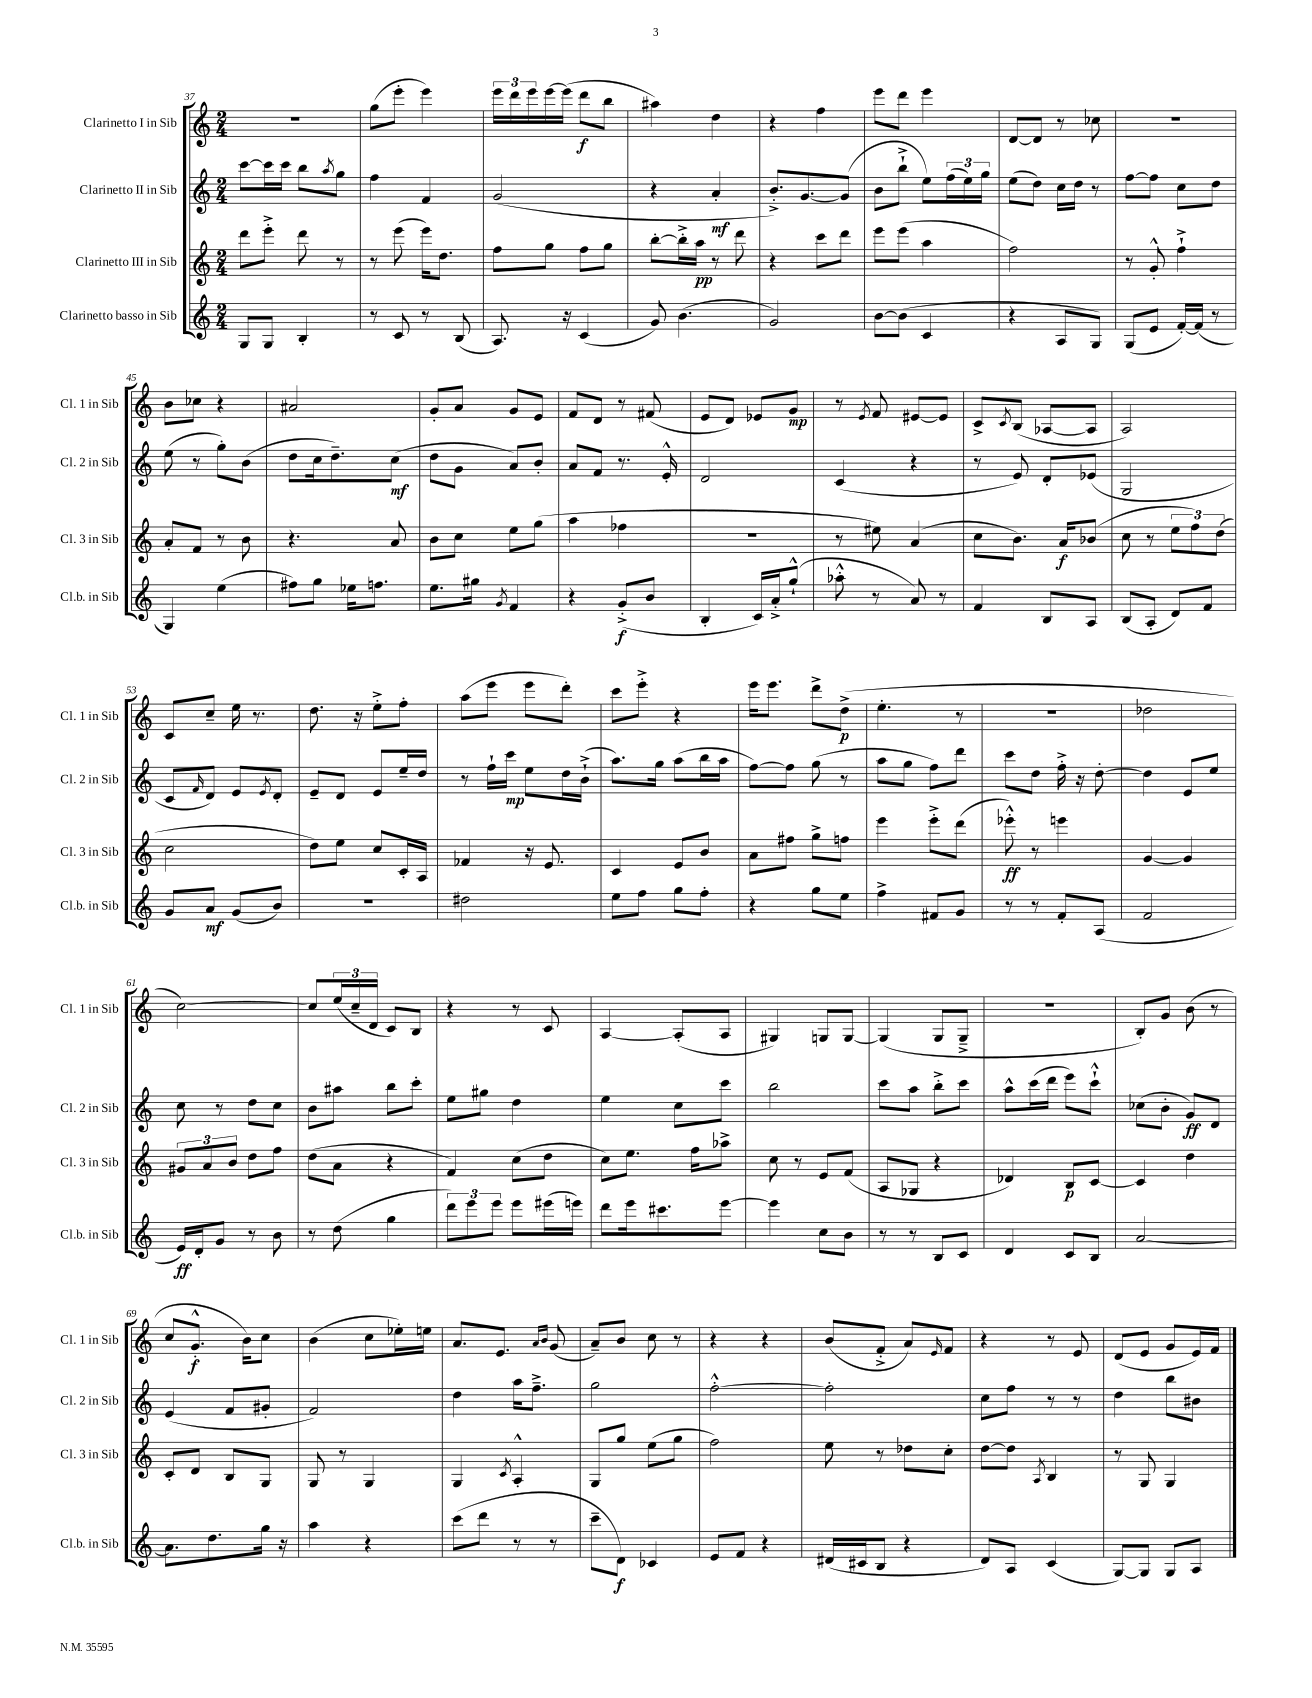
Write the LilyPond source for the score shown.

<<
\new StaffGroup <<
\new Staff = "s0" \with { instrumentName = "Clarinetto I in Sib" shortInstrumentName = "Cl. 1 in Sib" } {
    \clef treble \key c \major \numericTimeSignature \time 2/4
    r2 |
    g''8( e'''8-. e'''4) |
    \tuplet 3/2 { e'''16 d'''16 e'''16 } e'''16~ e'''16( d'''8\f b''8 |
    ais''4) d''4 |
    r4 f''4 |
    e'''8 d'''8 e'''4 |
    d'8~ d'8 r8 ces''8 |
    R2 |
    b'8 ces''8 r4 |
    ais'2 |
    g'8-. a'8 g'8 e'8 |
    f'8 d'8 r8 fis'8( |
    e'8 d'8) ees'8 g'8\mp |
    r8 \acciaccatura { e'8 } f'8 eis'8~ eis'8 |
    c'8-> \acciaccatura { c'8 } b8( aes8~ aes8 |
    a2) |
    c'8 c''8-- e''16 r8. |
    d''8. r16 e''8-.-> f''8-. |
    a''8( e'''8 e'''8 d'''8-.) |
    c'''8 e'''8-.-> r4 |
    e'''16 e'''8. d'''8-> d''8->\p( |
    e''4.-. r8 |
    r2 |
    des''2 |
    c''2~) |
    c''8 \tuplet 3/2 { e''16( c''16-- d'16 } c'8) b8 |
    r4 r8 c'8 |
    a4~ a8-.( a8 |
    gis4) g8 g8~ |
    g4( g8 g8---> |
    r2 |
    b8-.) g'8 b'8( r8 |
    c''8 g'8.-.-^\f b'16) c''8 |
    b'4( c''8 ees''16-.) e''16 |
    a'8. e'8. \grace { a'16 b'16 } g'8( |
    a'8--) b'8 c''8 r8 |
    r4 r4 |
    b'8( f'8-.-> a'8) \grace { e'16 } f'8 |
    r4 r8 e'8 |
    d'8( e'8 g'8 e'16) f'16 \bar "|." |
}
\new Staff = "s1" \with { instrumentName = "Clarinetto II in Sib" shortInstrumentName = "Cl. 2 in Sib" } {
    \clef treble \key c \major \numericTimeSignature \time 2/4
    c'''8~ c'''16 c'''16 b''8 \acciaccatura { a''8 } g''8 |
    f''4 f'4 |
    g'2( |
    r4 a'4-.\mf |
    b'8.-.->) g'8.~ g'8( |
    b'8 b''8-!-> e''8) \tuplet 3/2 { f''16( e''16) g''16 } |
    e''8( d''8) c''16 d''16 r8 |
    f''8~ f''8 c''8 d''8 |
    e''8( r8 g''8-.) b'8( |
    d''8 c''16 d''8.--) c''8\mf( |
    d''8 g'8 a'8) b'8-. |
    a'8 f'8 r8. e'16-.-^ |
    d'2 |
    c'4( r4 |
    r8 e'8) d'8-. ees'8( |
    g2 |
    c'8 \grace { f'16 } d'8) e'8 \acciaccatura { e'8 } d'8-. |
    e'8-- d'8 e'8 e''16-- d''16 |
    r8 f''16-! c'''16\mp e''8 d''16 b'16-!->( |
    a''8.) g''16 a''8( b''16 a''16 |
    f''8~) f''8 g''8( r8 |
    a''8 g''8 f''8) d'''8 |
    c'''8 d''8 f''16-.-> r16 d''8~-. |
    d''4 e'8 e''8 |
    c''8 r8 d''8 c''8 |
    b'8 ais''8 b''8 c'''8-. |
    e''8 gis''8 d''4 |
    e''4 c''8 c'''8 |
    b''2 |
    c'''8 a''8 b''8-.-> c'''8 |
    a''8-^ c'''16( d'''16 e'''8) c'''8-!-^ |
    ces''8( b'8-. g'8\ff) d'8 |
    e'4( f'8 gis'8-. |
    f'2) |
    d''4 a''16 f''8.---> |
    g''2 |
    f''2~-.-^ |
    f''2-. |
    c''8 f''8 r8 r8 |
    d''4 b''8 bis'8 \bar "|." |
}
\new Staff = "s2" \with { instrumentName = "Clarinetto III in Sib" shortInstrumentName = "Cl. 3 in Sib" } {
    \clef treble \key c \major \numericTimeSignature \time 2/4
    d'''8 e'''8-.-> d'''8 r8 |
    r8 e'''8( e'''16) d''8. |
    f''8 g''8 f''8 g''8 |
    b''8~-. b''16-.-> a''16\pp r8 d'''8 |
    r4 c'''8 d'''8 |
    e'''8 e'''8( a''4 |
    f''2) |
    r8 g'8-.-^ f''4-!-> |
    a'8-. f'8 r8 b'8 |
    r4. a'8 |
    b'8 c''8 e''8 g''8( |
    a''4 fes''4 |
    r2 |
    r8 eis''8) a'4( |
    c''8 b'8.) a'16\f bes'8( |
    c''8 r8 \tuplet 3/2 { e''8 f''8) d''8( } |
    c''2 |
    d''8) e''8 c''8 c'16-. a16 |
    fes'4 r16 e'8. |
    c'4 e'8 b'8 |
    a'8 fis''8 g''8-> f''8 |
    e'''4 e'''8-.-> d'''8( |
    ees'''8-.-^\ff) r8 e'''4 |
    g'4~ g'4 |
    \tuplet 3/2 { gis'8 a'8 b'8 } d''8 f''8 |
    d''8( a'8 r4 |
    f'4) c''8( d''8 |
    c''8) e''8. f''16 aes''8-> |
    c''8 r8 e'8 f'8( |
    a8 ges8 r4 |
    des'4) b8\p c'8~ |
    c'4 d''4 |
    c'8-. d'8 b8 g8 |
    g8 r8 g4 |
    g4 \acciaccatura { c'8 } a4-.-^ |
    g8 g''8 e''8( g''8 |
    f''2) |
    e''8 r8 des''8 c''8-. |
    d''8~ d''8 \acciaccatura { a8 } b4 |
    r8 g8 g4 \bar "|." |
}
\new Staff = "s3" \with { instrumentName = "Clarinetto basso in Sib" shortInstrumentName = "Cl.b. in Sib" } {
    \clef treble \key c \major \numericTimeSignature \time 2/4
    g8 g8 b4-. |
    r8 c'8 r8 b8( |
    a8.) r16 c'4( |
    g'8) b'4.( |
    g'2) |
    b'8~ b'8( c'4 |
    r4 a8 g8) |
    g8( e'8 f'16~-.) f'16( r8 |
    g4) e''4( |
    fis''8) g''8 ees''16 f''8. |
    e''8. gis''16 \acciaccatura { g'8 } f'4 |
    r4 g'8-.->\f( b'8 |
    b4-. c'16) a'16-.-> g''8-!-^( |
    aes''8-.-^ r8 a'8) r8 |
    f'4 b8 a8 |
    b8( a8-. d'8) f'8 |
    g'8 a'8\mf g'8( b'8) |
    R2 |
    dis''2 |
    e''8 f''8 g''8 f''8-. |
    r4 g''8 e''8 |
    f''4-> fis'8 g'8 |
    r8 r8 f'8-. a8( |
    f'2 |
    e'16\ff) d'16-. g'8 r8 b'8 |
    r8 d''8( g''4 |
    \tuplet 3/2 { d'''8) e'''8 e'''8 } e'''8 eis'''16( e'''16) |
    d'''8 e'''16 cis'''8. e'''8~ |
    e'''4 c''8 b'8 |
    r8 r8 b8 c'8 |
    d'4 c'8 b8 |
    a'2~ |
    a'8. d''8. g''16 r16 |
    a''4 r4 |
    c'''8( d'''8 r8 r8 |
    c'''8-- d'8\f) ces'4 |
    e'8 f'8 r4 |
    dis'16( cis'16 b8 r4 |
    d'8) a8 c'4( |
    g8~) g8 g8 a8 \bar "|." |
}
>>
>>
\layout { \context { \Score currentBarNumber = #37 } }
